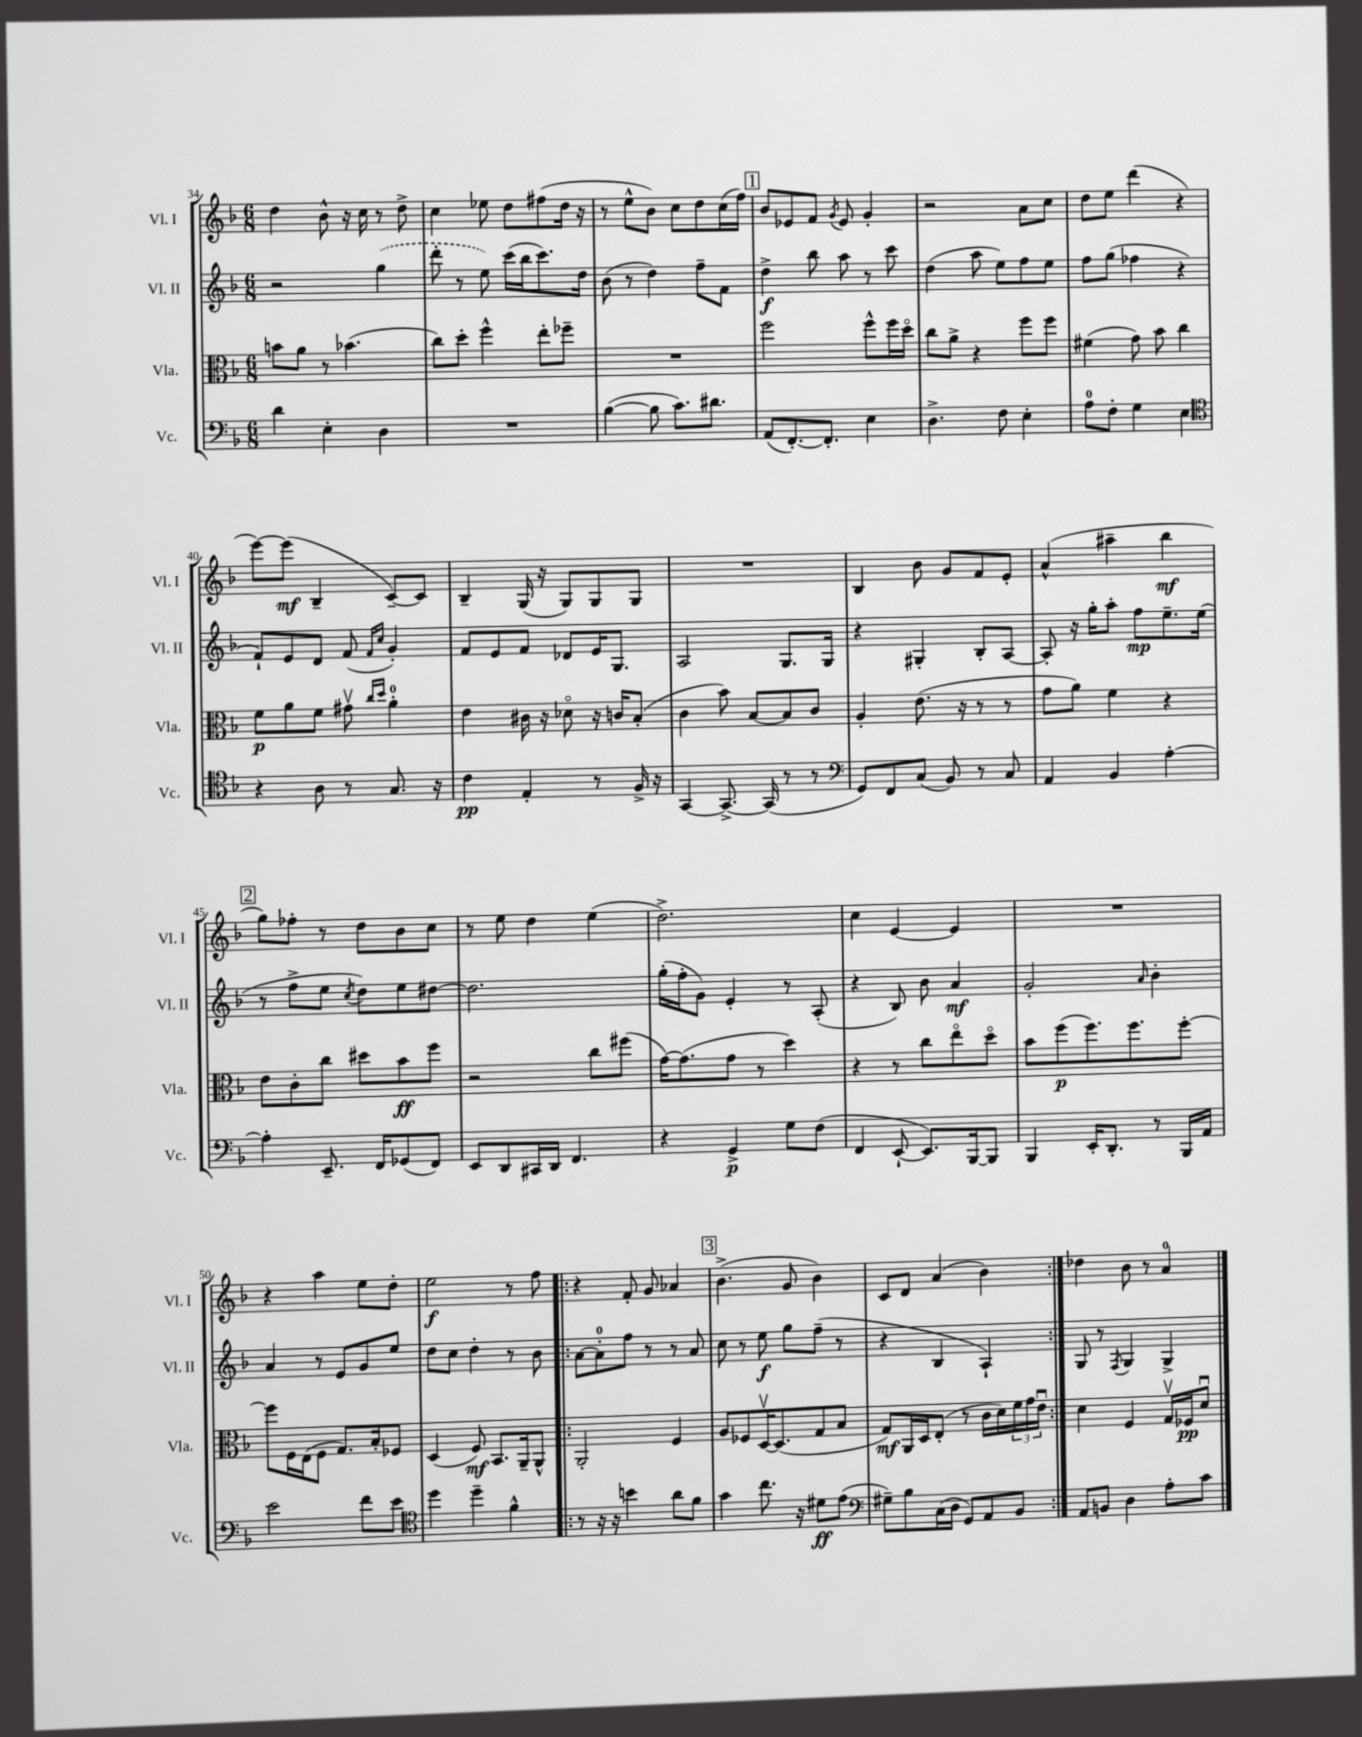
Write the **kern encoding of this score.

**kern	**dynam	**kern	**dynam	**kern	**dynam	**kern	**dynam
*part4	*part4	*part3	*part3	*part2	*part2	*part1	*part1
*staff4	*staff4	*staff3	*staff3	*staff2	*staff2	*staff1	*staff1
*I"Vc.	*	*I"Vla.	*	*I"Vl. II	*	*I"Vl. I	*
*I'Vc.	*	*I'Vla.	*	*I'Vl. II	*	*I'Vl. I	*
*clefF4	*	*clefC3	*	*clefG2	*	*clefG2	*
*k[b-]	*	*k[b-]	*	*k[b-]	*	*k[b-]	*
*M6/8	*	*M6/8	*	*M6/8	*	*M6/8	*
=34	=34	=34	=34	=34	=34	=34	=34
4d\	.	8bn\L	.	2r	.	4dd\	.
.	.	8a\J	.	.	.	.	.
4E'\	.	8r	.	.	.	8b-^^\	.
.	.	(4.b-X\	.	.	.	16r	.
.	.	.	.	.	.	16cc\	.
4D\	.	.	.	(4gg\	.	8r	.
.	.	.	.	.	.	8dd^\	.
=35	=35	=35	=35	=35	=35	=35	=35
2.r	.	8cc\L)	.	8ddd'\	.	4cc\	.
.	.	8dd'\J	.	8r	.	.	.
.	.	4ff^^\	.	8ee\)	.	8ee-X\	.
.	.	.	.	(16ccc\LL	.	8dd\L	.
.	.	.	.	16bb-\J	.	.	.
.	.	8ee'\L	.	8.ccc\)	.	(8ff#X\	.
.	.	8ff-X~\J	.	.	.	16dd\Jk	.
.	.	.	.	16dd\Jk	.	16r	.
=36	=36	=36	=36	=36	=36	=36	=36
([4B-\	.	2.r	.	(8b-\	.	8r	.
.	.	.	.	8r	.	8ee^^\L	.
8B-\]	.	.	.	4dd\)	.	8b-\J)	.
8.c\L)	.	.	.	.	.	8cc\L	.
.	.	.	.	8ff~\L	.	8dd\	.
8.d#X\J	.	.	.	.	.	.	.
.	.	.	.	8f\J	.	(16cc\L	.
.	.	.	.	.	.	16ff\JJ)	.
!!LO:REH:place=s1:t=1
=37	=37	=37	=37	=37	=37	=37	=37
(8AA/L	.	2ff\	.	4dd^\	f	8b-/L	.
[8.FF'/)	.	.	.	.	.	8e-X/	.
.	.	.	.	8bb-\	.	8f/J	.
8.FF'/J]	.	.	.	.	.	.	.
.	.	.	.	.	.	8qg/	.
.	.	.	.	8aa\	.	8e-/	.
4E\	.	8ff^^\L	.	8r	.	4g'/	.
.	.	16ff\L	.	8ccc\	.	.	.
.	.	16dd\JJ	.	.	.	.	.
=38	=38	=38	=38	=38	=38	=38	=38
4.D^\	.	8cc\L	.	(4dd\	.	2r	.
.	.	8a^\J	.	.	.	.	.
.	.	4r	.	8aa\	.	.	.
8F\	.	.	.	8ee\L)	.	.	.
4E'\	.	8ff\L	.	8ff\	.	8a\L	.
.	.	8ff\J	.	8ee\J	.	8cc\J	.
=39	=39	=39	=39	=39	=39	=39	=39
8A\L	.	(4f#X\	.	8ff\L	.	8dd\L	.
8F'\J	.	.	.	(8gg\J	.	8ee\J	.
4G\	.	8g\)	.	4ff-X\	.	(4ddd\	.
.	.	8b-\	.	.	.	.	.
4E\	.	4cc\	.	4r	.	4r	.
!!LO:LB:g=z
=40	=40	=40	=40	=40	=40	=40	=40
*clefC4	*	*	*	*	*	*	*
4r	.	8f\L	p	8f`/L)	.	[8eee\L)	.
.	.	8a\	.	8e/	.	(8eee\J]	mf
8A\	.	8f\J	.	8d/J	.	4B-~/	.
8r	.	8g#Xv\	.	(8f/	.	.	.
.	.	16qqcc/LL	.	16qqf/LL	.	.	.
.	.	16qqdd/JJ	.	16qqcc/JJ	.	.	.
8.G/	.	4a'\	.	4g'/)	.	[8c~/L)	.
.	.	.	.	.	.	8c/J]	.
16r	.	.	.	.	.	.	.
=41	=41	=41	=41	=41	=41	=41	=41
4c\	pp	4e\	.	8f/L	.	4B-~/	.
.	.	.	.	8e/	.	.	.
4E'/	.	16c#X\	.	8f/J	.	(16G/	.
.	.	16r	.	.	.	16r	.
.	.	8d-X\	.	8d-X/L	.	8G/L)	.
8r	.	16r	.	16e/K	.	8G/	.
.	.	16cn/KL	.	8.G/J	.	.	.
16F^/	.	(8B-'/J	.	.	.	8G/J	.
16r	.	.	.	.	.	.	.
=42	=42	=42	=42	=42	=42	=42	=42
[4GG/	.	4c\	.	2A/	.	2.r	.
8.GG^/_	.	8b-\)	.	.	.	.	.
.	.	[8B-/L	.	.	.	.	.
(16GG/]	.	.	.	.	.	.	.
8r	.	8B-/]	.	8.G/L	.	.	.
8r	.	8c/J	.	.	.	.	.
.	.	.	.	16G/Jk	.	.	.
=43	=43	=43	=43	=43	=43	=43	=43
*clefF4	*	*	*	*	*	*	*
8GG/L)	.	4A'/	.	4r	.	4B-/	.
8FF/	.	.	.	.	.	.	.
(8C/J	.	(8.e\	.	4G#X'/	.	8b-\	.
8BB-/)	.	.	.	.	.	8g/L	.
.	.	16r	.	.	.	.	.
8r	.	8r	.	8B-'/L	.	8f/	.
8C/	.	8r	.	[8A/J	.	8e'/J	.
=44	=44	=44	=44	=44	=44	=44	=44
4AA/	.	8g\L	.	8A'/]	.	(4a^^/	.
.	.	8a\J)	.	16r	.	.	.
.	.	.	.	16gg'\KL	.	.	.
4BB-/	.	4f\	.	8aa'\J	.	4aa#X~\	.
.	.	.	.	8ff\L	mp	.	.
[4A'\	.	4r	.	8.ee~\	.	4bb-\	mf
.	.	.	.	(16ee\Jk	.	.	.
!!LO:LB:g=z
!!LO:REH:place=s1:t=2
=45	=45	=45	=45	=45	=45	=45	=45
4A'\]	.	8e\L	.	8r	.	8gg\L)	.
.	.	8c'\	.	8ff^\L	.	8ff-X'\J	.
8.EE~/	.	8cc\J	.	8ee\J	.	8r	.
.	.	.	.	8qcc/	.	.	.
.	.	8dd#X\L	.	8dd\L)	.	8dd\L	.
16FF/KL	.	.	.	.	.	.	.
(8GG-X/	.	8b-\	ff	8ee\	.	8b-\	.
8FF/J)	.	8ff\J	.	[8dd#X\J	.	8cc\J	.
=46	=46	=46	=46	=46	=46	=46	=46
8EE/L	.	2r	.	2.dd#\]	.	8r	.
8DD/	.	.	.	.	.	8ee\	.
16CC#X/L	.	.	.	.	.	4dd\	.
16DD/JJ	.	.	.	.	.	.	.
4.FF/	.	.	.	.	.	.	.
.	.	8cc\L	.	.	.	(4ee\	.
.	.	(8ff#X\J	.	.	.	.	.
=47	=47	=47	=47	=47	=47	=47	=47
4r	.	[16g\KL)	.	(16gg'\LL	.	2.dd^\)	.
.	.	(8.g\]	.	16ff'\J	.	.	.
.	.	.	.	8g\J)	.	.	.
4GG^/	p	8g\J	.	4e'/	.	.	.
.	.	8r	.	.	.	.	.
8G\L	.	4dd\)	.	8r	.	.	.
(8F\J	.	.	.	(8A'/	.	.	.
=48	=48	=48	=48	=48	=48	=48	=48
4FF/	.	4r	.	4r	.	4cc\	.
[8EE`/	.	8r	.	8B-/)	.	[4e/	.
8.EE/L])	.	8cc\L	.	8b-\	.	.	.
.	.	8ee\	.	4a/	mf	4e/]	.
[16BBB-/k	.	.	.	.	.	.	.
8BBB-/J]	.	8dd\J	.	.	.	.	.
=49	=49	=49	=49	=49	=49	=49	=49
4BBB-/	.	8b-\L	.	2g'/	.	2.r	.
.	.	(8ff\	p	.	.	.	.
16EE'/KL	.	8.ff\)	.	.	.	.	.
8.DD'/J	.	.	.	.	.	.	.
.	.	8.ff\	.	.	.	.	.
.	.	.	.	16qqa/	.	.	.
8r	.	.	.	4b-'\	.	.	.
16BBB-/LL	.	[8ff'\J	.	.	.	.	.
16AA/JJ	.	.	.	.	.	.	.
!!LO:LB:g=z
=50	=50	=50	=50	=50	=50	=50	=50
2e\	.	8ff\L]	.	4a/	.	4r	.
.	.	16F\L	.	.	.	.	.
.	.	(16E\J	.	.	.	.	.
.	.	8F\J	.	8r	.	4aa\	.
.	.	8.G/L)	.	8e/L	.	.	.
8f\L	.	.	.	8g/	.	8ee\L	.
.	.	16B-'/k	.	.	.	.	.
8e\J	.	8F-X/J	.	8ee/J	.	8dd'\J	.
=51	=51	=51	=51	=51	=51	=51	=51
*clefC4	*	*	*	*	*	*	*
4dd\	.	(4D/	.	8dd\L	.	2ee\	f
.	.	.	.	8cc\J	.	.	.
4dd~\	.	8F/)	mf	4dd'\	.	.	.
.	.	8.BB-/L	.	.	.	.	.
4f^^\	.	.	.	8r	.	8r	.
.	.	16AA~/k	.	.	.	.	.
.	.	8AA^^/J	.	8b-\	.	8ff\	.
=52!|:	=52!|:	=52!|:	=52!|:	=52!|:	=52!|:	=52!|:	=52!|:
8r	.	2AA'/	.	[8a\L	.	4r	.
16r	.	.	.	8a'\]	.	.	.
16r	.	.	.	.	.	.	.
4bn\	.	.	.	8ff\J	.	8f'/	.
.	.	.	.	8r	.	8g/	.
8a\L	.	4F/	.	8r	.	4a-X/	.
8f\J	.	.	.	8a/	.	.	.
!!LO:REH:place=s1:t=3
=53	=53	=53	=53	=53	=53	=53	=53
4g\	.	8A/L	.	8cc\	.	(4.b-^\	.
.	.	8F-X/	.	8r	.	.	.
8.cc\	.	[16Dv/K	.	8ee\	f	.	.
.	.	(8.D/]	.	.	.	.	.
.	.	.	.	8gg\L	.	8g/	.
16r	.	.	.	.	.	.	.
8d#X\L	ff	8G/	.	(8ff~\J	.	4b-\)	.
(8e\J	.	8B-/J	.	8r	.	.	.
=54	=54	=54	=54	=54	=54	=54	=54
*clefF4	*	*	*	*	*	*	*
8G#X~\L)	.	8G/L)	mf	4r	.	8c/L	.
8B-\	.	16AA/L	.	.	.	8d/J	.
.	.	16D/J	.	.	.	.	.
(16C\L	.	(8E'/J	.	4B-/	.	(4a/	.
16D\JJ	.	.	.	.	.	.	.
8GG/L)	.	8r	.	.	.	.	.
8AA/	.	16c\LL	.	4A`/)	.	4b-\)	.
.	.	16d\)	.	.	.	.	.
8BB-/J	.	24f\	.	.	.	.	.
.	.	24g\	.	.	.	.	.
.	.	24eu\JJ	.	.	.	.	.
=55:|!	=55:|!	=55:|!	=55:|!	=55:|!	=55:|!	=55:|!	=55:|!
8AA/L	.	4d\	.	8G/	.	4dd-X\	.
8BBn/J	.	.	.	8r	.	.	.
.	.	.	.	8qF/	.	.	.
4D\	.	4F/	.	4G/	.	8b-\	.
.	.	.	.	.	.	8r	.
8A'\L	.	16Gv/LL	.	4G^/	.	4a/	.
.	.	16F-X/J	pp	.	.	.	.
8c\J	.	8du/J	.	.	.	.	.
==	==	==	==	==	==	==	==
*-	*-	*-	*-	*-	*-	*-	*-
